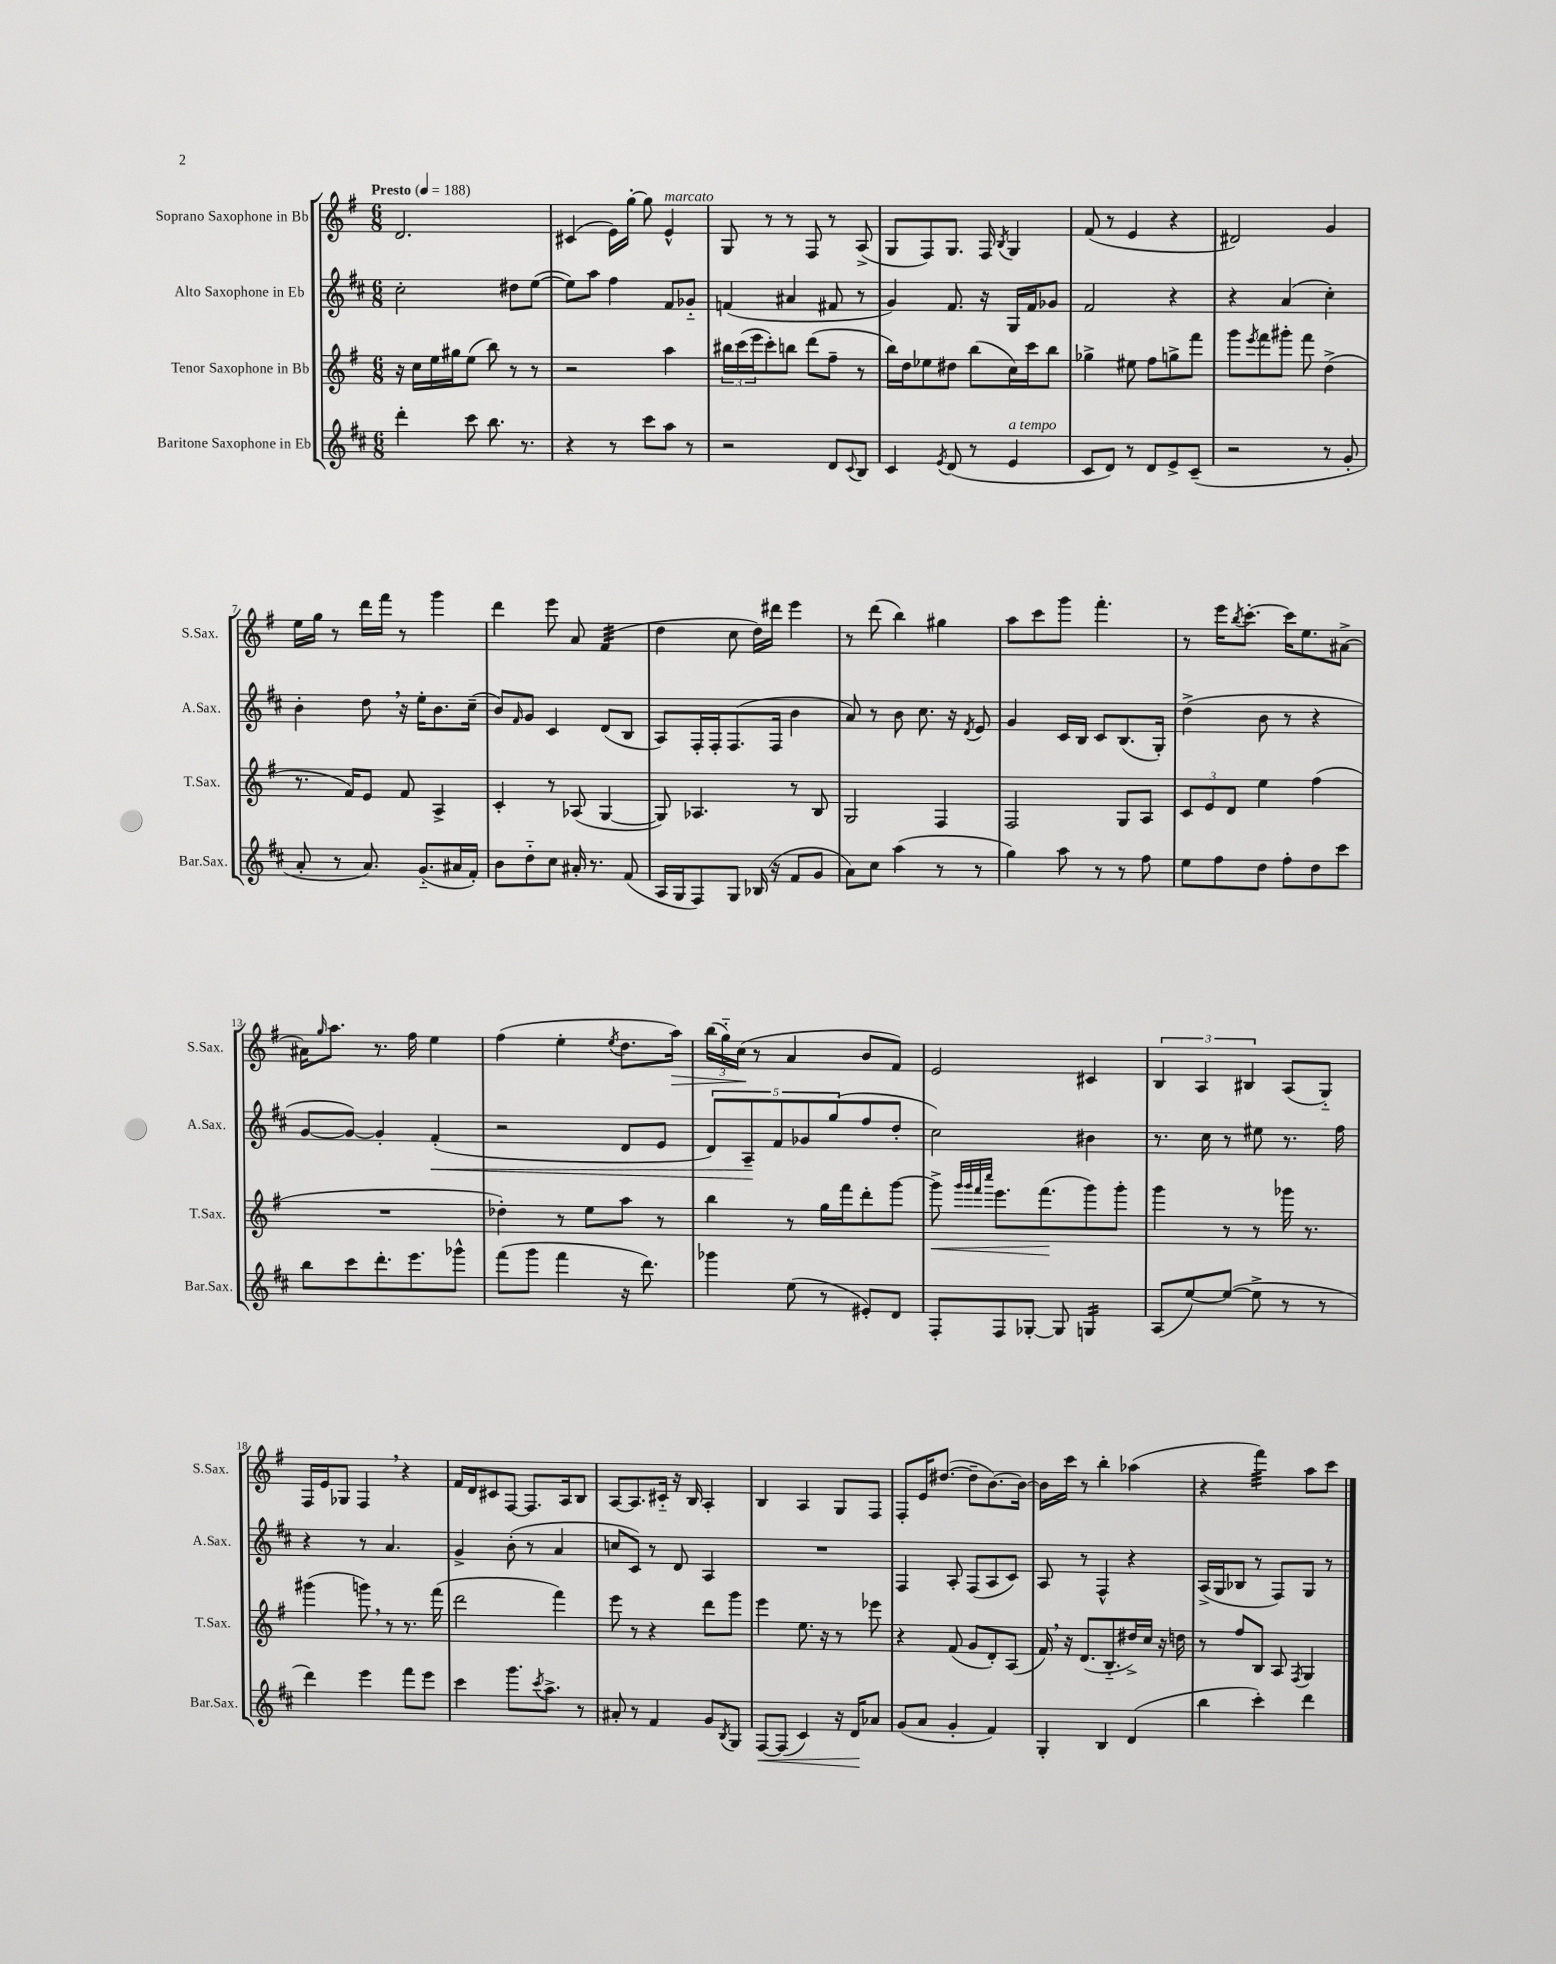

**kern	**kern	**kern	**kern
*staff4	*staff3	*staff2	*staff1
*clefG2	*clefG2	*clefG2	*clefG2
*k[f#c#]	*k[f#]	*k[f#c#]	*k[f#]
*M6/8	*M6/8	*M6/8	*M6/8
*MM188	*MM188	*MM188	*MM188
4ddd'\	16r	2cc#'\	2.d/
.	16cc\LL	.	.
.	16ee\	.	.
.	16gg#\J	.	.
8ccc#\	(8ee\J	.	.
8.bb\	8bb\)	.	.
.	8r	8dd#\L	.
8.r	.	.	.
.	8r	([8ee\J	.
=	=	=	=
4r	2r	8ee\]L)	(4c#/
.	.	8aa\J	.
8r	.	4ff#\	16e\LL)
.	.	.	[16gg'\JJ
8ccc#\L	.	.	8gg\]
8aa\J	4aa\	8f#/L	4e^^/
8r	.	8g-'~/J	.
=	=	=	=
2r	24bb#\LL	(4f/	8G/
.	(24ccc\	.	.
.	24eee\J	.	.
.	8ccc'\)	.	8r
.	8bb\J	4a#/	8r
.	(8ddd\L	.	8F#/
8d/L	8ff#~\J	8f#/	8r
8qqc#/	.	.	.
8B/J	8r	8r	(8A^/
=	=	=	=
4c#/	16bb\LL)	4g/)	8G/L
.	16dd\J	.	.
.	8ee-\	.	8F#/)
8qe/	.	.	.
(8d/	8dd#\J	8.f#/	8.G/J
8r	(8bb\L	.	.
.	.	16r	16F#/
.	.	.	8qB/
4e/	16cc\L)	16G/LL	4G/
.	16ccc\J	16f#/J	.
.	8bb\J	8g-/J	.
=	=	=	=
8c#/L	4gg-^\	2f#/	(8f#/
8d/J)	.	.	8r
8r	8ee#\	.	4e/
8d/L	8ff#\L	.	.
8e^/	8gg^\	4r	4r
(8c#~/J	8fff#\J	.	.
=	=	=	=
2r	8ggg\L	4r	2d#/)
.	8qeee/	.	.
.	8fff#\	.	.
.	8ggg#'\J	(4a/	.
.	8fff#\	.	.
8r	(4dd^\	4cc#'\)	4g/
8g'/	.	.	.
=	=	=	=
8a'/	8.r	4b'\	16ee\LL
.	.	.	16gg\JJ
8r	.	.	8r
.	16f#/LK)	.	.
8.a/)	8e/J	8dd\	16ddd\LL
.	.	.	16fff#\JJ
.	8f#/	16r	8r
(8.g'~/L	.	16ee'\LK	.
.	4A^/	8.b\	4ggg\
16a#/L	.	.	.
16f#'/JJ)	.	(16cc#~\Jk	.
=	=	=	=
8b\L	4c'/	8b/L)	4ddd\
.	.	16qqf#/	.
8dd'~\	.	8g/J	.
8cc#\J	8r	4c#/	8eee\
16a#'/	(8A-/	.	8a/
8.r	.	.	.
.	[4G/	(8d/L	(4f#/
(8f#/	.	8B/J	.
=	=	=	=
16A/LL	8G/])	8A/L)	4dd\
16G/J	.	.	.
8F#/)	4.A-/	16F#'/L	.
.	.	16F#'/J	.
8G/J	.	(8.F#/	8cc\
(16B-/	.	.	16dd\LL)
16r	.	16F#/Jk	16ddd#\JJ
8f#/L	8r	4b\	4eee\
8g/J	8B/	.	.
=	=	=	=
8a\L)	2G/	8a/)	8r
8cc#\J	.	8r	(8ddd\
(4aa\	.	8b\	4bb\)
.	.	8.cc#\	.
8r	4F#/	.	4gg#\
.	.	16r	.
.	.	8qd/	.
8r	.	8e/	.
=	=	=	=
4gg\)	2F#/	4g/	8aa\L
.	.	.	8ccc\
8aa\	.	16c#/LL	8ggg\J
.	.	16B/JJ	.
8r	.	8c#/L	4.fff#'\
8r	8G/L	(8.B/	.
8ff#\	8A/J	.	.
.	.	16G'/Jk)	.
=	=	=	=
8ee\L	12c/L	(4dd^\	8r
.	12e/	.	.
8ff#\	.	.	16eee\LK
.	12d/J	.	.
.	.	.	8qbb/
.	.	.	[8.ccc'\J
8dd\J	4ee\	8b\	.
8ff#'\L	.	8r	16ccc\]LK
.	.	.	8.ee\
8dd\	(4ff#\	4r	.
8ccc#\J	.	.	[8a#^\J
=	=	=	=
8bb\L	2.r	[8g/L	16a#\]LK
.	.	.	16qqgg/
.	.	.	8.aa\J
8ccc#\	.	8g/_J)	.
8.ddd'\	.	4g'/]	8.r
8.eee\	.	.	16ff#\
.	.	(4f#'/	4ee\
8ggg-^^\J	.	.	.
=	=	=	=
(8fff#\L	4dd-'\)	2r	(4ff#\
8ggg\J	.	.	.
4fff#\	8r	.	4ee'\
.	8ee\L	.	.
.	.	.	8qee/
16r	8aa\J	8d/L	8.dd\L
8.ddd\)	.	.	.
.	8r	8e/J	.
.	.	.	16aa\Jk)
=	=	=	=
4ggg-\	4bb\	10d/L)	(24bb\LL
.	.	.	24gg'~\)
.	.	.	(24cc\JJ
.	.	10A~/	.
.	.	.	8r
.	.	10f#/	.
(8ee\	8r	.	4a/
.	.	10g-/	.
8r	16gg\LL	.	.
.	.	(10gg/	.
.	16fff#\J	.	.
8e#'/L)	8ddd'\	8ff#/	8b/L
8d/J	[8ggg\J	8dd'/J	8f#/J)
=	=	=	=
8F#'/L	8ggg^\]	2cc#\)	2e/
.	32qqggg/LLL	.	.
.	32qqggg/	.	.
.	32qqfff#/	.	.
.	32qqcccc/JJJ	.	.
8F#/	8.eee\L	.	.
[8G-'/J	.	.	.
.	(8.fff#\	.	.
8G-/]	.	.	.
4G/	8ggg\)	4b#\	4c#/
.	8ggg'\J	.	.
=	=	=	=
(8A/L	4ggg\	8.r	6B/
[8ee/)	.	.	.
.	.	.	6A/
.	.	16cc#\	.
(8ee/_J	8r	8r	.
.	.	.	6B#/
8ee^\]	8r	8ee#\	.
8r	16ggg-\	8.r	(8A/L
.	8.r	.	.
8r	.	.	8G'~/J)
.	.	16ff#\	.
=	=	=	=
4ddd\)	(4ggg#\	4r	16F#/LL
.	.	.	16e/J
.	.	.	8G-/J
4eee\	8ggg\)	8r	4F#/
.	8r	4.a/	.
8fff#\L	8.r	.	4r
8eee\J	.	.	.
.	(16fff#\	.	.
=	=	=	=
4ccc#\	2ddd\	4g^/	16f#/LL
.	.	.	16d/J
.	.	.	8c#/
8.ggg\L	.	(8b'\	[8F#/J
.	.	8r	8.F#/]L
8qccc#/	.	.	.
8.aa^\J	.	.	.
.	4fff#\)	4a/	.
.	.	.	16A/k
8r	.	.	8B/J
=	=	=	=
8a#'/	8eee\	8cc/L	[8A/L
8r	8r	8c#/J)	8.A/]
4f#/	4r	8r	.
.	.	.	16c#'~/Jk
.	.	8d/	16r
.	.	.	16B/
8g/L	8ddd\L	4A/	4A'/
8qB/	.	.	.
8G/J	8ggg\J	.	.
=	=	=	=
[8F#/L	4eee\	2.r	4B/
(8F#/]J	.	.	.
4c#/)	8.ee\	.	4A/
.	16r	.	.
16r	8r	.	8G/L
16d/LK	.	.	.
8a-/J	8eee-\	.	8F#/J
=	=	=	=
(8g/L	4r	4F#/	8F#'/L
8a/J	.	.	16e/K
.	.	.	([8.dd#/J
4g'/	(8f#/	8A'/	.
.	8g/L	(8F#/L	8dd#~\]L
4f#/)	8d'/)	8A/	[8.b\)
.	(8A/J	8c#/J)	.
.	.	.	16b\_Jk
=	=	=	=
4G'/	16f#/)	8A/	16b\]LL
.	16r	.	16ccc\JJ
.	(8.d/L	8r	8r
4B/	.	4F#^^/	4bb'\
.	8.B'~/	.	.
(4d/	16dd#^/L)	4r	(4aa-\
.	16cc/JJ	.	.
.	16r	.	.
.	16dd\	.	.
=	=	=	=
4bb\	8r	(16A^/LL	4r
.	.	16G/J	.
.	8ff#/L	8B-/J	.
4ccc#'\)	8B/J	8r	4fff#\)
.	8A/	8F#/L)	.
.	8qF#/	.	.
4ddd\	4G/	8G/J	8aa\L
.	.	8r	8ccc\J
==	==	==	==
*-	*-	*-	*-
